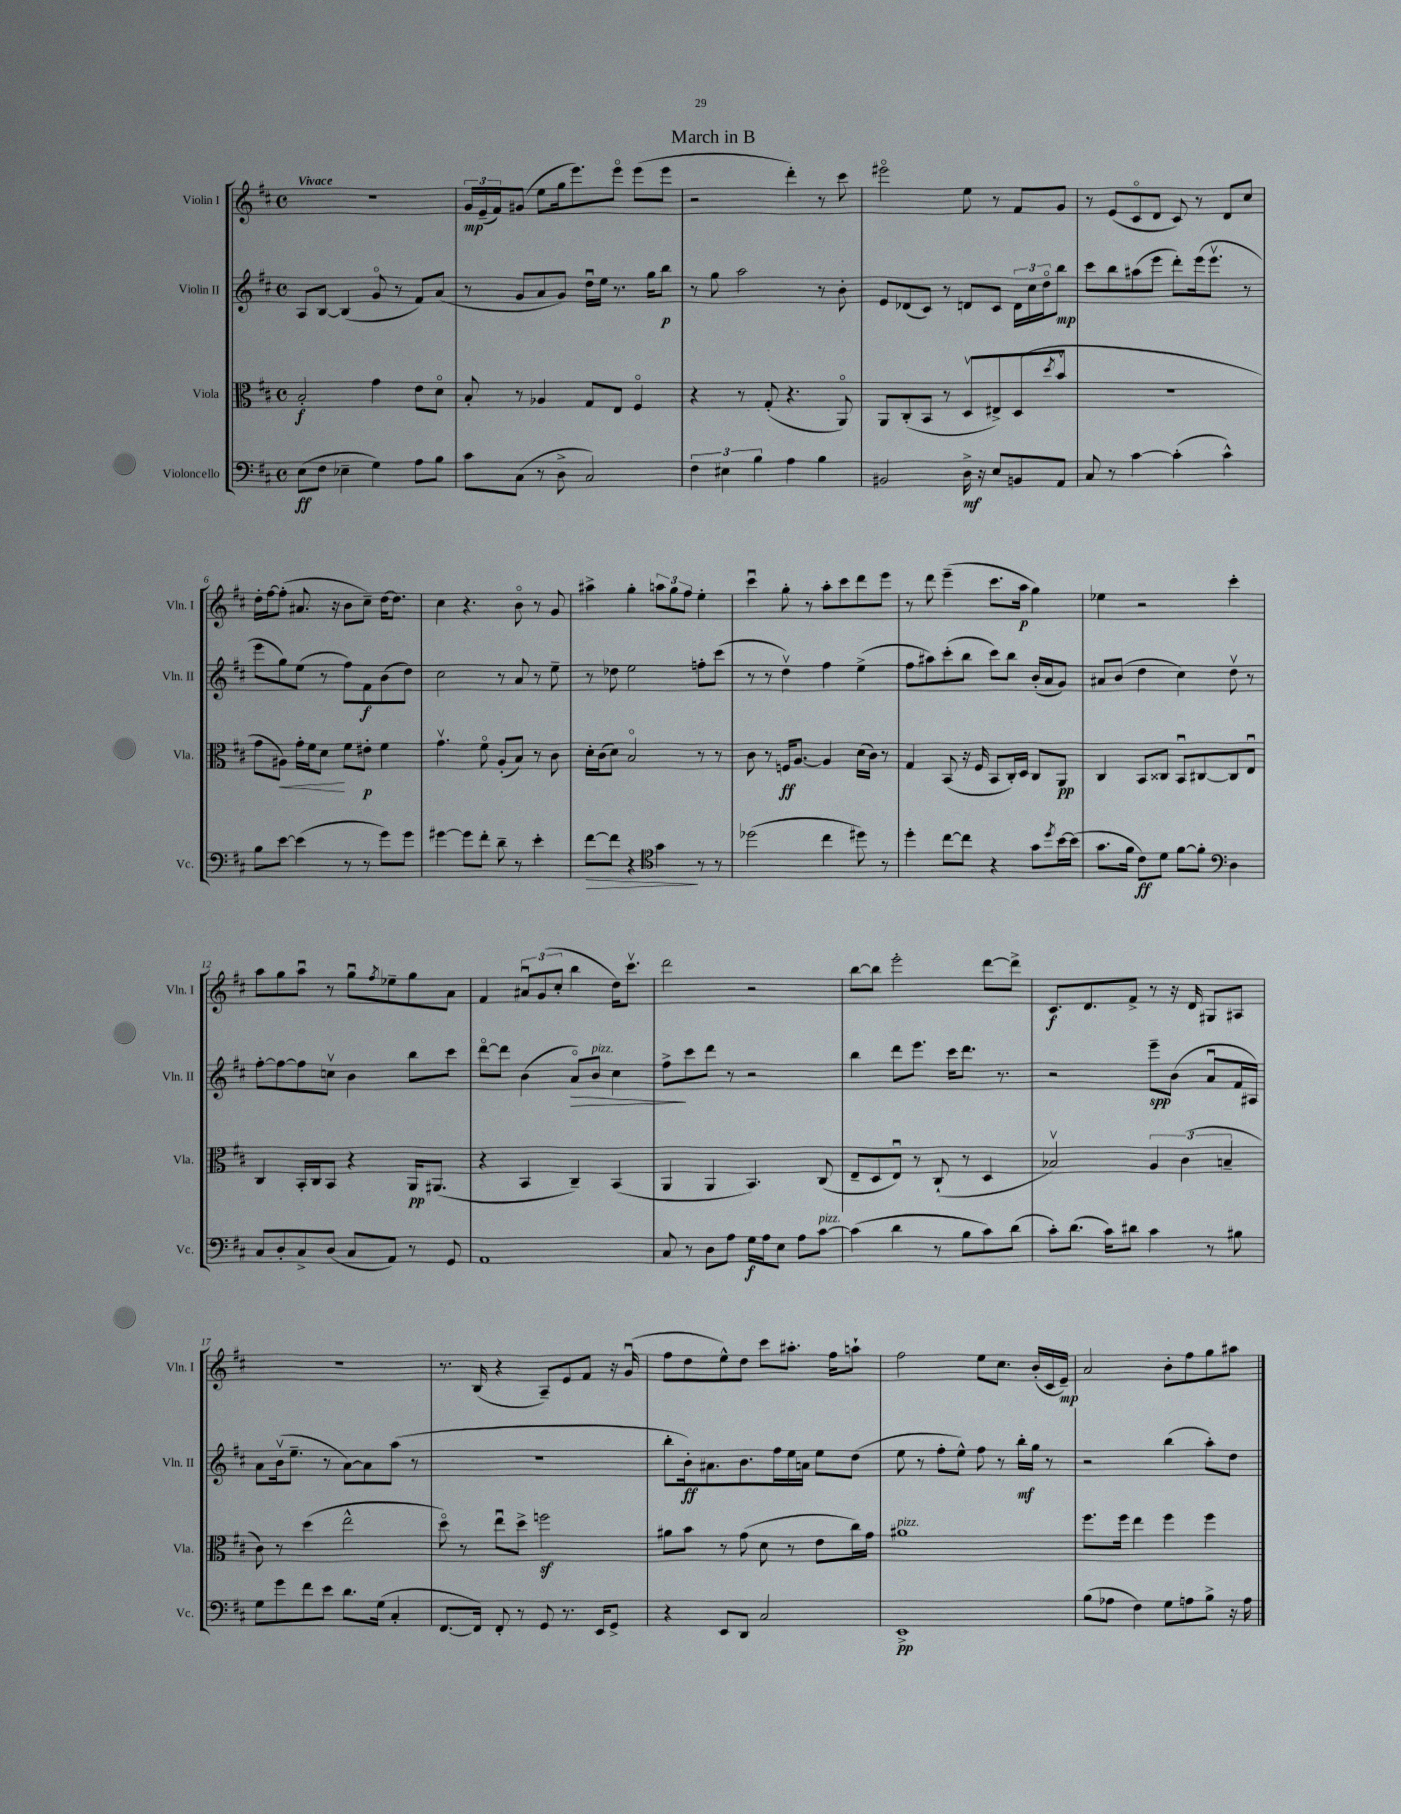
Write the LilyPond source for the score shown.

\header { title = "March in B" }
<<
\new StaffGroup <<
\new Staff = "s0" \with { instrumentName = "Violin I" shortInstrumentName = "Vln. I" } {
    \clef treble \key d \major \defaultTimeSignature \time 4/4 \tempo "Vivace"
    R1 |
    \tuplet 3/2 { g'16\mp e'16--( fis'16) } gis'8( e''8 g''16 e'''8.) e'''8\flageolet e'''8( e'''8 |
    r2 d'''4-.) r8 cis'''8 |
    eis'''2\flageolet e''8 r8 fis'8 g'8 |
    r8 e'8( cis'8\flageolet d'8 cis'8) r8 d'8 cis''8 |
    d''16-. fis''16~ fis''8-.( ais'8. r16 b'8 cis''8--) d''16~ d''8. |
    cis''4 r4. b'8\flageolet r8 g'8 |
    ais''4-> g''4-. \tuplet 3/2 { a''8 g''8 fis''8 } e''4-. |
    cis'''4\downbow g''8-. r8 a''8-. cis'''8 d'''8 e'''8 |
    r8 d'''8 e'''4--( cis'''8. a''16\p g''4) |
    ees''4 r2 cis'''4-. |
    a''8 g''8 a''8\downbow r8 g''8\downbow \acciaccatura { fis''8 } ees''8-- g''8 a'8 |
    fis'4 \tuplet 3/2 { ais'8\downbow g'8( cis''8-. } b''4 d''16) cis'''8.\upbow |
    d'''2 r2 |
    b''8~ b''8 e'''2-. d'''8~ d'''8-> |
    cis'8.\f d'8. fis'8-> r8 r16 d'16 gis8 ais8 |
    r1 |
    r8. b16( r4 a8--) e'8 fis'8 r16 g'16\downbow( |
    fis''8 d''8 e''8-^) d''8 cis'''8 ais''8.-. fis''16 a''8-! |
    fis''2 e''8 cis''8. b'16-.( cis'16 e'16--\mp) |
    a'2 b'8-. fis''8 g''8 ais''8 \bar "|." |
}
\new Staff = "s1" \with { instrumentName = "Violin II" shortInstrumentName = "Vln. II" } {
    \clef treble \key d \major \defaultTimeSignature \time 4/4
    a8 b8~ b4( g'8\flageolet r8 fis'8) a'8( |
    r8 g'8 a'8 g'8) d''16\downbow e''16 r8. g''16 b''8\p |
    r8 g''8 a''2 r8 b'8-. |
    e'8 des'8( cis'8) r8 d'8 cis'8 \tuplet 3/2 { d'16 cis''16 d''16\flageolet } b''8\mp |
    cis'''8 b''8 ais''8( e'''8 d'''8-.) e'''16( e'''8.\upbow r8 |
    e'''8 g''8) e''8( r8 fis''8) fis'8\f b'8( d''8) |
    cis''2 r8 a'8 r8 e''8-- |
    r8 des''8 e''2 f''8-. cis'''8( |
    r8 r8 d''4\upbow) fis''4 e''4->( |
    fis''8 ais''8) cis'''8-.( b''8 cis'''8) b''8 b'16-.( a'16 g'8) |
    ais'8 b'8( d''4 cis''4) d''8\upbow r8 |
    fis''8~-. fis''8~ fis''8 c''8\upbow b'4 b''8 cis'''8 |
    d'''8~\flageolet d'''8 b'4( a'8\flageolet\>) b'8^\markup { \italic "pizz." } cis''4 |
    fis''8->\! cis'''8 d'''8 r8 r2 |
    b''4 d'''8 e'''8. cis'''16 d'''8. r8. |
    r2 e'''8--\spp b'8( a'8\downbow fis'16 ais16) |
    a'8 b'16\upbow( e''8.-- r8 a'8~) a'8 a''8( r8 |
    r1 |
    b''8-. b'16-.\ff) ais'8. b'8. fis''16 e''16 a'16 e''8 d''8( |
    e''8 r8 fis''8-. e''8-^) fis''8 r8 b''16-.\mf g''16 r8 |
    r2 b''4( a''8-.) d''8 \bar "|." |
}
\new Staff = "s2" \with { instrumentName = "Viola" shortInstrumentName = "Vla." } {
    \clef alto \key d \major \defaultTimeSignature \time 4/4
    b2-.\f g'4 e'8 d'8\flageolet |
    b8-. r8 aes4 g8 e8 fis4\flageolet |
    r4 r8 g8-.( r4. a,8\flageolet) |
    a,8 cis8-.( b,8 r8 d8\upbow eis8->) d8( \acciaccatura { d''8 } b'8\upbow |
    R1 |
    g'8 ais8\<) g'16-. fis'16 d'8\! fis'8 eis'8-.\p fis'4 |
    g'4.\upbow fis'8\flageolet a8-.( b8) r8 cis'8 |
    d'16-. cis'16( d'8) b2\flageolet r8 r8 |
    cis'8 r8 f16\ff a8.~ a4 d'16( cis'16) r8 |
    g4 b,8( r16 fis16 b,8 cis16-.) d16 cis8 a,8\pp |
    cis4 b,8 cisis8 b,8\downbow cis8~ cis8 e8\downbow |
    cis4 b,16-. cis16 b,8 r4 a,16\pp ais,8.( |
    r4 b,4 cis4--) b,4( |
    a,4 a,4 b,4.) cis8( |
    e8-- d8 e8\downbow) r8 cis8-!( r8 d4 |
    bes2\upbow) \tuplet 3/2 { a4 cis'4( b4-- } |
    cis'8) r8 d''4( e''2-^ |
    d''8\flageolet) r8 e''8\downbow d''8-> f''2\sf |
    ais'8 b'8 r8 g'8( d'8 r8 e'8 cis''16) g'16 |
    ais'1^\markup { \italic "pizz." } |
    fis''8. fis''16 e''4 fis''4 fis''4 \bar "|." |
}
\new Staff = "s3" \with { instrumentName = "Violoncello" shortInstrumentName = "Vc." } {
    \clef bass \key d \major \defaultTimeSignature \time 4/4
    e8\ff( fis8 ees4-- g4) a8 b8 |
    cis'8 cis8( r8 d8-> cis2) |
    \tuplet 3/2 { fis4 eis4 b4 } a4 b4 |
    bis,2 d16->\mf r16 e8 b,8 a,8 |
    cis8 r8 cis'4~ cis'4-.( cis'4-^) |
    b8 e'8~ e'4( r8 r8 g'8) g'8 |
    gis'4~ gis'8 fis'8-. d'8-- r8 e'4-. |
    fis'8~\> fis'8 r4 \clef tenor g'4\! r8 r8 |
    des''2( cis''4 dis''8) r8 |
    d''4-. cis''8~ cis''8 r4 g'8 \acciaccatura { d''8 } b'16~ b'16( |
    g'8. fis'16 cis'8\ff) d'8 fis'8~ fis'8-. \clef bass d4 |
    cis8 d8-. cis8-> d8( cis8 a,8) r8 g,8 |
    a,1 |
    cis8 r8 d8 a8 g16\f a16 e8 a8 cis'8~^\markup { \italic "pizz." } |
    cis'4( d'4 r8 b8 cis'8) d'8( |
    cis'8-.) d'8.( cis'16) dis'8 cis'4 r8 bis8 |
    g8 g'8 fis'8 e'8 d'8. g16( cis4-. |
    fis,8.~ fis,16) fis,8-. r8 g,8 r8. e,16 g,8-> |
    r4 e,8 d,8 cis2 |
    e,1->\pp |
    b8( aes8 fis4) g8 a8 b8-> r16 a16 \bar "|." |
}
>>
>>
